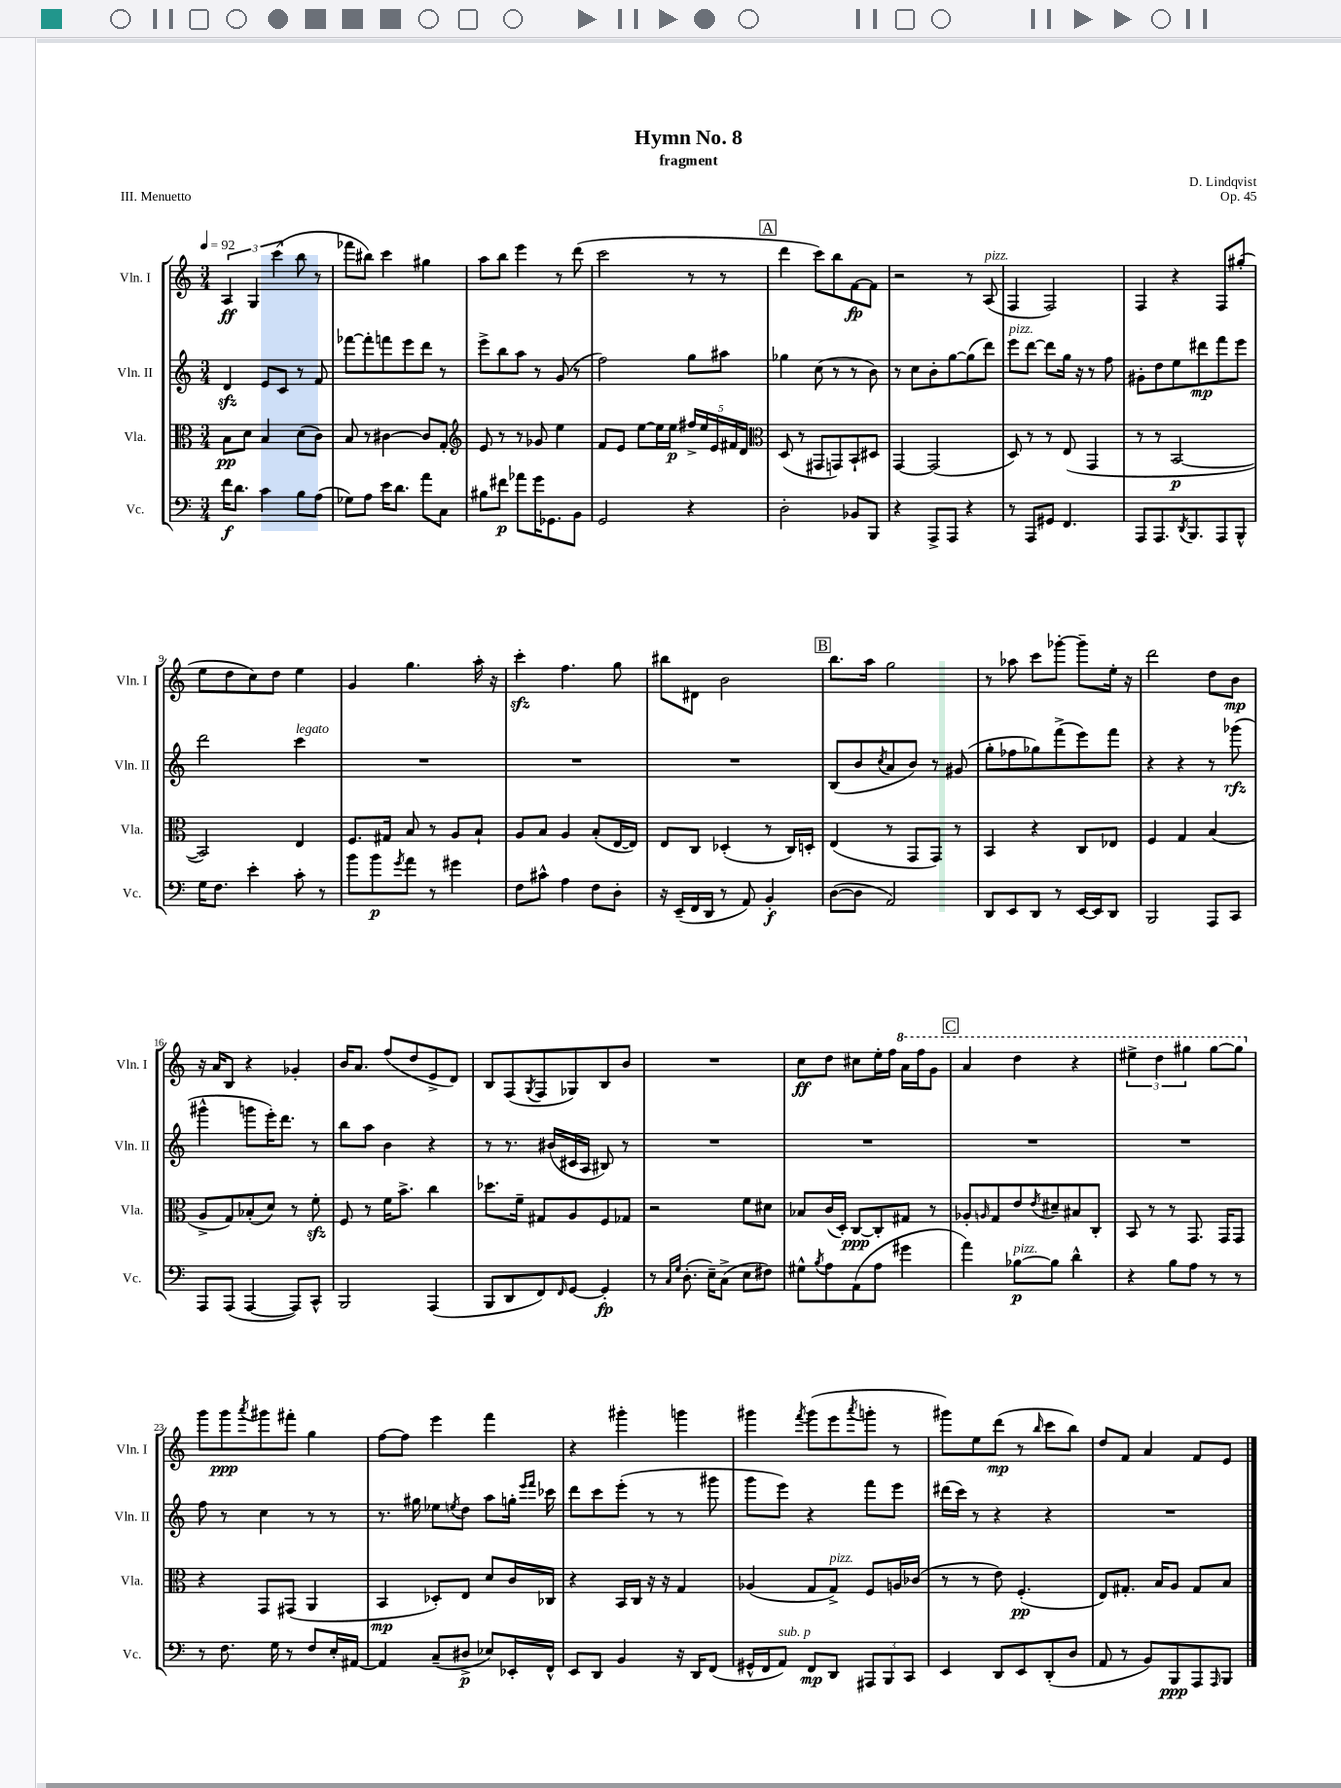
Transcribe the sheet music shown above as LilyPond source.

\header { title = "Hymn No. 8" composer = "D. Lindqvist" subtitle = "fragment" opus = "Op. 45" piece = "III. Menuetto" }
<<
\new StaffGroup <<
\new Staff = "s0" \with { instrumentName = "Vln. I" shortInstrumentName = "Vln. I" } {
    \clef treble \key c \major \numericTimeSignature \time 3/4 \tempo 4 = 92
    \tuplet 3/2 { a4\ff g4 c'''4( } b''8 r8 |
    fes'''8 bis''8) c'''4 gis''4 |
    a''8 b''8 e'''4 r8 d'''8( |
    c'''2 r8 r8 |
    \mark \markup { \box "A" } d'''4 c'''8) b''8 f'8~\fp f'8 |
    r2 r8 a8^\markup { \italic "pizz." }( |
    f4 f2) |
    f4 r4 f8 gis''8-.( |
    e''8 d''8 c''8) d''8 e''4 |
    g'4 g''4. a''16-. r16 |
    c'''4-.\sfz f''4. g''8 |
    bis''8 dis'8 b'2 |
    \mark \markup { \box "B" } b''8. a''16 g''2 |
    r8 aes''8 c'''8 ges'''8~-. ges'''8-- e''16-. r16 |
    d'''2 d''8 b'8\mp |
    r16 a'16 b8 r4 ges'4-. |
    b'16 a'8. f''8( d''8 e'8-> d'8) |
    b8 f8( \acciaccatura { g8 } f8 ges8) b8 b'8 |
    R2. |
    c''8\ff d''8 cis''8 e''16-. f''16 \ottava #1 a''16 f'''16 g''8 |
    \mark \markup { \box "C" } a''4 d'''4 r4 |
    \tuplet 3/2 { eis'''4-> d'''4 gis'''4 } gis'''8~ gis'''8 \ottava #0 |
    g'''8 g'''8\ppp \acciaccatura { a'''8 } gis'''8 fis'''8-. g''4 |
    f''8~ f''8 e'''4 f'''4 |
    r4 gis'''4-. g'''4 |
    gis'''4 \acciaccatura { f'''8 } gis'''8( e'''8 \acciaccatura { a'''8 } g'''8-. r8 |
    gis'''8) e''8 d'''8\mp( r8 \grace { b''16 } c'''8 b''8) |
    d''8 f'8 a'4 f'8 e'8 \bar "|." |
}
\new Staff = "s1" \with { instrumentName = "Vln. II" shortInstrumentName = "Vln. II" } {
    \clef treble \key c \major \numericTimeSignature \time 3/4
    d'4\sfz e'8 c'8 r8 f'8 |
    fes'''8~ fes'''8-. f'''8 e'''8 d'''8 r8 |
    e'''8-> b''8 a''8 r8 g'8( r8 |
    f''2) g''8 ais''8 |
    \mark \markup { \box "A" } ges''4 c''8( r8 r8 b'8) |
    r8 c''8 b'8-. g''8~ g''8( d'''8) |
    e'''8^\markup { \italic "pizz." } d'''8~ d'''8 g''16 r16 r8 f''8 |
    gis'8-. d''8 e''8 dis'''8\mp f'''8 e'''8 |
    d'''2 c'''4^\markup { \italic "legato" } |
    R2. |
    R2. |
    R2. |
    \mark \markup { \box "B" } b8( b'8 \acciaccatura { c''8 } a'8 b'8) r8 gis'8( |
    g''8-. fes''8 ges''8) f'''8->( e'''8) f'''8 |
    r4 r4 r8 ges'''8\rfz( |
    gis'''4-^ g'''8 e'''16-.) d'''8. r8 |
    b''8 a''8 b'4 r4 |
    r8 r8. bis'16( cis'16 a16 bis8) r8 |
    R2. |
    R2. |
    \mark \markup { \box "C" } R2. |
    R2. |
    f''8 r8 c''4 r8 r8 |
    r8. gis''16 ees''8 \acciaccatura { e''8 } d''8 a''8 g''16-. \grace { e'''16 f'''16 } ces'''16 |
    d'''8 c'''8 e'''8-.( r8 r8 gis'''8 |
    g'''8 e'''8) r4 f'''8 e'''8 |
    dis'''16( c'''16) r8 r4 r4 |
    R2. \bar "|." |
}
\new Staff = "s2" \with { instrumentName = "Vla." shortInstrumentName = "Vla." } {
    \clef alto \key c \major \numericTimeSignature \time 3/4
    b8\pp d'8 b4 d'8( c'8) |
    b8 r8 cis'4~ cis'8 g8-. |
    \clef treble e'8 r8 r8 ges'8 e''4 |
    f'8 e'8 e''8~ e''16 e''16\p \tuplet 5/4 { fis''16-> e''16 e'16 fis'16 d'16 } |
    \mark \markup { \box "A" } \clef alto d8( r8 gis,8 g,8) b,8-! dis8 |
    g,4~ g,2( |
    d8) r8 r8 e8( g,4 |
    r8 r8 b,2~\p |
    b,2) e4 |
    f8. gis16 b8 r8 a8 b8-! |
    a8 b8 a4 b8-.( e16~ e16) |
    e8 c8 des4-.( r8 c16) d16-. |
    \mark \markup { \box "B" } e4( r8 g,8 g,8) r8 |
    b,4 r4 c8 ees8 |
    f4 g4 b4( |
    a8-> g8) bes8-.( d'8) r8 f'8-.\sfz |
    f8 r8 f'16 b'8.-> c''4 |
    des''8. f'16-- gis8 a8 f8 ges8 |
    r2 f'8 dis'8 |
    bes8 c'16( d16-.) c8~\ppp c8-. gis8 r8 |
    \mark \markup { \box "C" } aes8-. \grace { a16 } g8 e'8 \acciaccatura { e'8 } dis'8-- bis8 c8-. |
    b,8 r8 r8 g,8. g,16 g,8 |
    r4 g,8 gis,8( a,4 |
    b,4\mp des8-.) e8 d'8 c'16 ces16 |
    r4 b,16 c16 r16 r16 g4 |
    aes4( g8 g8->^\markup { \italic "pizz." }) f8 a16 ces'16( |
    r8 r8 e'8) f4.-.\pp( |
    e8) gis8.-. b16 a8 gis8 b8 \bar "|." |
}
\new Staff = "s3" \with { instrumentName = "Vc." shortInstrumentName = "Vc." } {
    \clef bass \key c \major \numericTimeSignature \time 3/4
    f'16\f d'8. c'4 b8 a8( |
    ges8) a8 e'16 d'8. a'8 c8 |
    bis8 fis'8\p aes'8 g'16 ges,8. b,8 |
    g,2 r4 |
    \mark \markup { \box "A" } d2-. bes,8 b,,8 |
    r4 a,,8-> a,,8 r4 |
    r8 a,,8 gis,8 f,4. |
    a,,8 a,,8. \acciaccatura { d,8 } b,,8. a,,8 b,,8-^ |
    g16 f8. e'4-. c'8-. r8 |
    b'8 b'8\p \acciaccatura { g'8 } a'8 r8 gis'4 |
    f8 cis'8-^ a4 f8 d8-. |
    r16 e,16--( f,16 d,16 r8 a,8) b,4-.\f |
    \mark \markup { \box "B" } d8~( d8 a,2) |
    d,8 e,8 d,8 r8 e,16~ e,16 d,8 |
    b,,2 a,,8 c,8 |
    a,,8 a,,8( a,,4~ a,,8) c,8-^ |
    b,,2 a,,4( |
    b,,8 d,8 f,8) \grace { f,16 } g,8~ g,4-.\fp |
    r8 \grace { c16 g16 } d8.-.( e16--) c8->( e8 fis8) |
    gis8-^ \acciaccatura { b8 } a8 a,8( a8 gis'4 |
    \mark \markup { \box "C" } a'4) bes8~\p^\markup { \italic "pizz." } bes8 d'4-^ |
    r4 b8 a8 r8 r8 |
    r8 f8. g16 r8 f8 e16-. ais,16~ |
    ais,4 c8--( dis8->\p ees8) ees,16-. f,16-^ |
    e,8 d,8 b,4 r16 d,16 f,8( |
    gis,16-^ f,16 a,8^\markup { \italic "sub. p" }) f,8\mp d,8 \tuplet 3/2 { ais,,8 b,,8 c,8 } |
    e,4 d,8 e,8 d,8-.( d8 |
    a,8 r8 b,8) b,,8\ppp a,,8 \grace { a,,16 } b,,8 \bar "|." |
}
>>
>>
